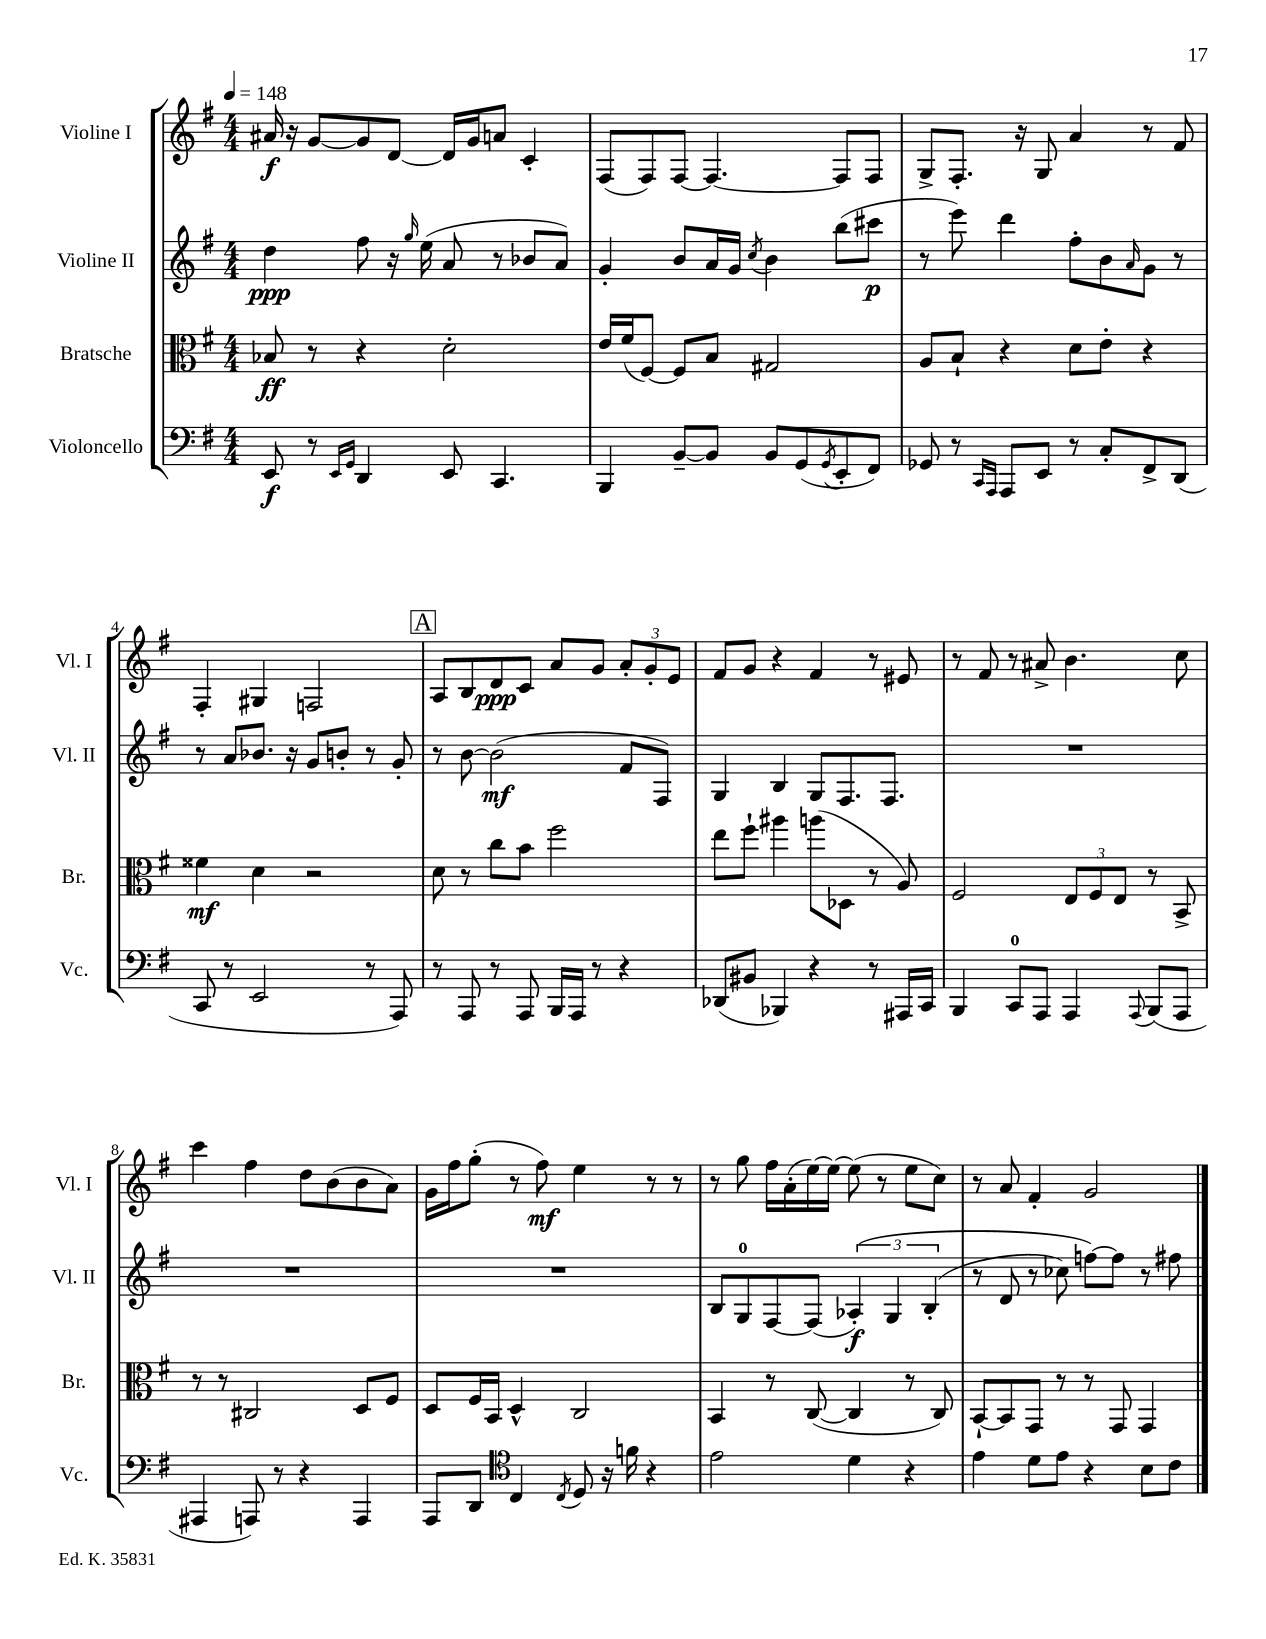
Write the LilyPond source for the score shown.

<<
\new StaffGroup <<
\new Staff = "s0" \with { instrumentName = "Violine I" shortInstrumentName = "Vl. I" } {
    \clef treble \key g \major \numericTimeSignature \time 4/4 \tempo 4 = 148
    ais'16\f r16 g'8~ g'8 d'8~ d'16 g'16 a'8 c'4-. |
    fis8( fis8) fis8~ fis4.~ fis8 fis8 |
    g8-> fis8.-. r16 g8 a'4 r8 fis'8 |
    fis4-. gis4 f2 |
    \mark \markup { \box "A" } a8 b8 d'8\ppp c'8 a'8 g'8 \tuplet 3/2 { a'8-. g'8-. e'8 } |
    fis'8 g'8 r4 fis'4 r8 eis'8 |
    r8 fis'8 r8 ais'8-> b'4. c''8 |
    c'''4 fis''4 d''8 b'8( b'8 a'8) |
    g'16 fis''16 g''8-.( r8 fis''8\mf) e''4 r8 r8 |
    r8 g''8 fis''16 a'16-.( e''16~) e''16~ e''8( r8 e''8 c''8) |
    r8 a'8 fis'4-. g'2 \bar "|." |
}
\new Staff = "s1" \with { instrumentName = "Violine II" shortInstrumentName = "Vl. II" } {
    \clef treble \key g \major \numericTimeSignature \time 4/4
    d''4\ppp fis''8 r16 \grace { g''16 } e''16( a'8 r8 bes'8 a'8) |
    g'4-. b'8 a'16 g'16 \acciaccatura { c''8 } b'4 b''8( cis'''8\p |
    r8 e'''8) d'''4 fis''8-. b'8 \grace { a'16 } g'8 r8 |
    r8 a'8 bes'8. r16 g'8 b'8-. r8 g'8-. |
    \mark \markup { \box "A" } r8 b'8~ b'2\mf( fis'8 fis8) |
    g4 b4 g8 fis8. fis8. |
    R1 |
    R1 |
    R1 |
    b8 g8-0 fis8~ fis8( \tuplet 3/2 { aes4-.\f)\( g4 b4-.( } |
    r8 d'8 r8 ces''8) f''8~\) f''8 r8 fis''8 \bar "|." |
}
\new Staff = "s2" \with { instrumentName = "Bratsche" shortInstrumentName = "Br." } {
    \clef alto \key g \major \numericTimeSignature \time 4/4
    bes8\ff r8 r4 d'2-. |
    e'16 fis'16( fis8~) fis8 b8 gis2 |
    a8 b8-! r4 d'8 e'8-. r4 |
    fisis'4\mf d'4 r2 |
    \mark \markup { \box "A" } d'8 r8 c''8 b'8 fis''2 |
    e''8 fis''8-! ais''4 a''8( des8 r8 a8) |
    fis2 \tuplet 3/2 { e8 fis8 e8 } r8 b,8-> |
    r8 r8 cis2 d8 fis8 |
    d8 fis16 b,16 d4-^ c2 |
    b,4 r8 c8~( c4 r8 c8) |
    b,8~-! b,8 g,8 r8 r8 g,8 g,4 \bar "|." |
}
\new Staff = "s3" \with { instrumentName = "Violoncello" shortInstrumentName = "Vc." } {
    \clef bass \key g \major \numericTimeSignature \time 4/4
    e,8\f r8 \grace { e,16 g,16 } d,4 e,8 c,4. |
    b,,4 b,8~-- b,8 b,8 g,8( \acciaccatura { g,8 } e,8-. fis,8) |
    ges,8 r8 \grace { c,16 a,,16 } a,,8 e,8 r8 c8-. fis,8-> d,8( |
    c,8 r8 e,2 r8 a,,8) |
    \mark \markup { \box "A" } r8 a,,8 r8 a,,8 b,,16 a,,16 r8 r4 |
    des,8( bis,8 bes,,4) r4 r8 ais,,16 c,16 |
    b,,4 c,8-0 a,,8 a,,4 \appoggiatura { a,,8 } b,,8( a,,8 |
    ais,,4 a,,8) r8 r4 a,,4 |
    a,,8 d,8 \clef tenor c4 \acciaccatura { c8 } d8 r16 f'16 r4 |
    e'2 d'4 r4 |
    e'4 d'8 e'8 r4 b8 c'8 \bar "|." |
}
>>
>>
